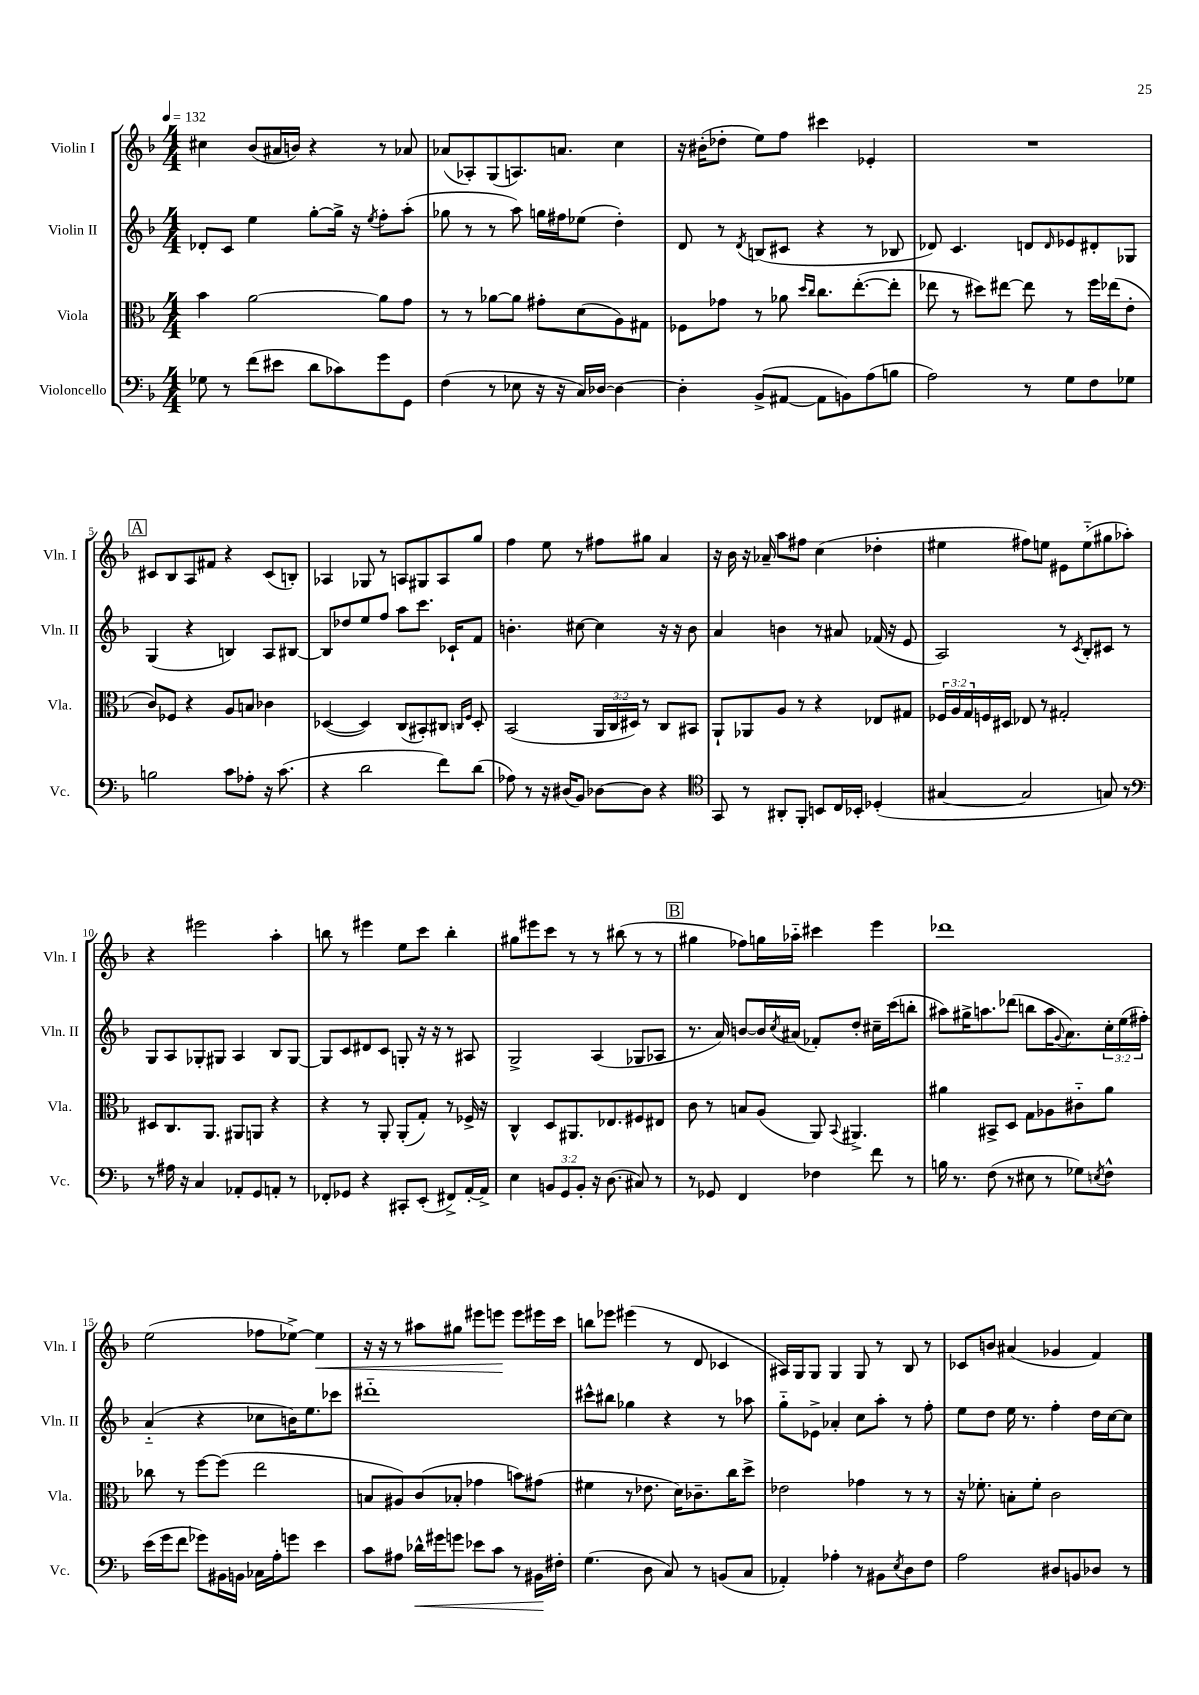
<<
\new StaffGroup <<
\new Staff = "s0" \with { instrumentName = "Violin I" shortInstrumentName = "Vln. I" } {
    \clef treble \key f \major \numericTimeSignature \time 4/4 \tempo 4 = 132
    cis''4 bes'8( ais'16 b'16) r4 r8 aes'8 |
    aes'8( aes8-.) g8( a8.) a'8. c''4 |
    r16 bis'16-.( des''8-. e''8) f''8 cis'''4 ees'4-. |
    R1 |
    \mark \markup { \box "A" } cis'8 bes8 a8 fis'8 r4 cis'8( b8-.) |
    aes4 ges8 r8 a8 gis8 a8 g''8 |
    f''4 e''8 r8 fis''8 gis''8 a'4 |
    r16 bes'16 r16 aes'16-- a''8 fis''8 c''4( des''4-. |
    eis''4 fis''8) e''8 eis'8 e''8-_( gis''8 aes''8-.) |
    r4 eis'''2 a''4-. |
    b''8 r8 eis'''4 e''8 c'''8 b''4-. |
    gis''8 eis'''8 c'''8 r8 r8 bis''8( r8 r8 |
    \mark \markup { \box "B" } gis''4 fes''8) g''16 aes''16-_ cis'''4 e'''4 |
    des'''1 |
    e''2( fes''8 ees''8~->) ees''4\< |
    r16 r16 r8 ais''8 gis''8 eis'''8 e'''8\! e'''8 eis'''16 c'''16 |
    b''8 ees'''8 eis'''4( r8 d'8 ces'4 |
    ais16) g16 g8 g4 g8 r8 bes8 r8 |
    ces'8 b'8 ais'4( ges'4 f'4) \bar "|." |
}
\new Staff = "s1" \with { instrumentName = "Violin II" shortInstrumentName = "Vln. II" } {
    \clef treble \key f \major \numericTimeSignature \time 4/4 \override Staff.TupletNumber.text = #tuplet-number::calc-fraction-text
    des'8-. c'8 e''4 g''8~-. g''16-> r16 \acciaccatura { e''8 } f''8-. a''8-.( |
    ges''8 r8 r8 a''8) g''16 fis''16 ees''8( d''4-.) |
    d'8 r8 \acciaccatura { d'8 } b8( cis'8 r4 r8 bes8 |
    des'8) c'4. d'8 \grace { d'16 } ees'8 dis'8-. ges8 |
    \mark \markup { \box "A" } g4( r4 b4) a8 bis8~ |
    bis8 des''8 e''8 f''8 a''8 c'''8. ces'16-! f'8 |
    b'4.-. cis''8~ cis''4 r16 r16 b'8 |
    a'4 b'4 r8 ais'8 fes'16( r16 e'8 |
    a2) r8 \acciaccatura { c'8 } bes8-. cis'8 r8 |
    g8 a8 ges8-. gis8 a4 bes8 gis8~ |
    gis8 c'8 dis'8 c'8 g8-. r16 r16 r8 ais8 |
    g2-> a4( ges8 aes8 |
    \mark \markup { \box "B" } r8. a'16) b'8~ b'16 \acciaccatura { c''8 } ais'16( fes'8-.) d''8-. cis''16-- c'''16( b''8-. |
    ais''8) gis''16-> a''8. des'''8( b''8 a''16 \appoggiatura { g'8 } a'8.) \tuplet 3/2 { c''16-. e''16( fis''16-.) } |
    a'4-_( r4 ces''8 b'16) e''8. ces'''8 |
    dis'''1-_ |
    cis'''8-^ bis''8 ges''4 r4 r8 aes''8 |
    g''8-_ ees'8-> aes'4-. c''8 a''8-. r8 f''8-. |
    e''8 d''8 e''16 r8. f''4-. d''16 c''16~ c''8 \bar "|." |
}
\new Staff = "s2" \with { instrumentName = "Viola" shortInstrumentName = "Vla." } {
    \clef alto \key f \major \numericTimeSignature \time 4/4 \override Staff.TupletNumber.text = #tuplet-number::calc-fraction-text
    bes'4 a'2~ a'8 g'8 |
    r8 r8 aes'8~ aes'8 gis'8-. d'8( a8) gis8 |
    fes8 ges'8 r8 aes'8 \grace { d''16 c''16 } c''8. e''8.~-.( e''8-. |
    ees''8 r8 dis''8) eis''8~ eis''8 r8 f''16 ees''16( e'8-. |
    \mark \markup { \box "A" } c'8) fes8 r4 a8 b8 ces'4 |
    des4~( des4) c8( bis,8-.) cis8 \grace { c16 f16 } des8-. |
    bes,2( \tuplet 3/2 { a,16 c16 dis16) } r8 c8 bis,8 |
    a,8-! aes,8 a8 r8 r4 ees8 gis8 |
    \tuplet 3/2 { fes16 a16 g16 } f16 dis16 ees8 r8 gis2-. |
    dis8 c8. a,8. ais,8 a,8 r4 |
    r4 r8 a,8-. a,8-.( g8-.) r8 fes16-> r16 |
    c4-^ d8 ais,8. ees8. fis8 eis8 |
    \mark \markup { \box "B" } c'8 r8 b8 a8( a,8) \appoggiatura { bes,8 } ais,4.-> |
    ais'4 bis,8-> d8 g8 aes8 cis'8-_ ais'8 |
    ces''8 r8 f''8~ f''8( e''2 |
    b8 ais8) c'8( bes8-. ges'4 b'8) gis'8( |
    fis'4 r8 ees'8. d'16) ces'8.-- c''16 d''8-> |
    ees'2 ges'4 r8 r8 |
    r16 fes'8.-. b8-. fes'8-. c'2 \bar "|." |
}
\new Staff = "s3" \with { instrumentName = "Violoncello" shortInstrumentName = "Vc." } {
    \clef bass \key f \major \numericTimeSignature \time 4/4 \override Staff.TupletNumber.text = #tuplet-number::calc-fraction-text
    ges8 r8 f'8( eis'8 d'8 ces'8) g'8 g,8 |
    f4( r8 ees8 r16 r16 c16) des16~ des4~ |
    des4-. bes,8->( ais,8~ ais,8 b,8) a8( b8 |
    a2) r8 g8 f8 ges8 |
    \mark \markup { \box "A" } b2 c'8 aes8-. r16 c'8.( |
    r4 d'2 f'8) d'8( |
    aes8) r8 r16 dis16( bes,8) des8~ des8 r4 |
    \clef tenor g,8 r8 ais,8-. f,8-. b,8 c16 bes,16-. des4-.( |
    gis4~ gis2 g8) r8 |
    \clef bass r8 ais16 r16 c4 aes,8-. g,8 a,8-. r8 |
    fes,8-. ges,8 r4 cis,8-. e,8-.( fis,8->) a,16~-. a,16-> |
    e4 \tuplet 3/2 { b,8 g,8 b,8-. } r16 d8.( cis8) r8 |
    \mark \markup { \box "B" } r8 ges,8 f,4 fes4 f'8 r8 |
    b16 r8. f8( r8 eis8 r8 ges8) \acciaccatura { e8 } f8-^ |
    e'16( g'16 f'8 ges'8) bis,16 b,16 ces16 a16-. g'8 e'4 |
    c'8 ais8 des'16-^\< gis'16 g'8 ees'8 c'8 r8 bis,16\! fis16-. |
    g4.( d8 c8) r8 b,8( c8 |
    aes,4-.) aes4-. r8 bis,8 \acciaccatura { e8 } d8 f8 |
    a2 dis8 b,8 des8 r8 \bar "|." |
}
>>
>>
